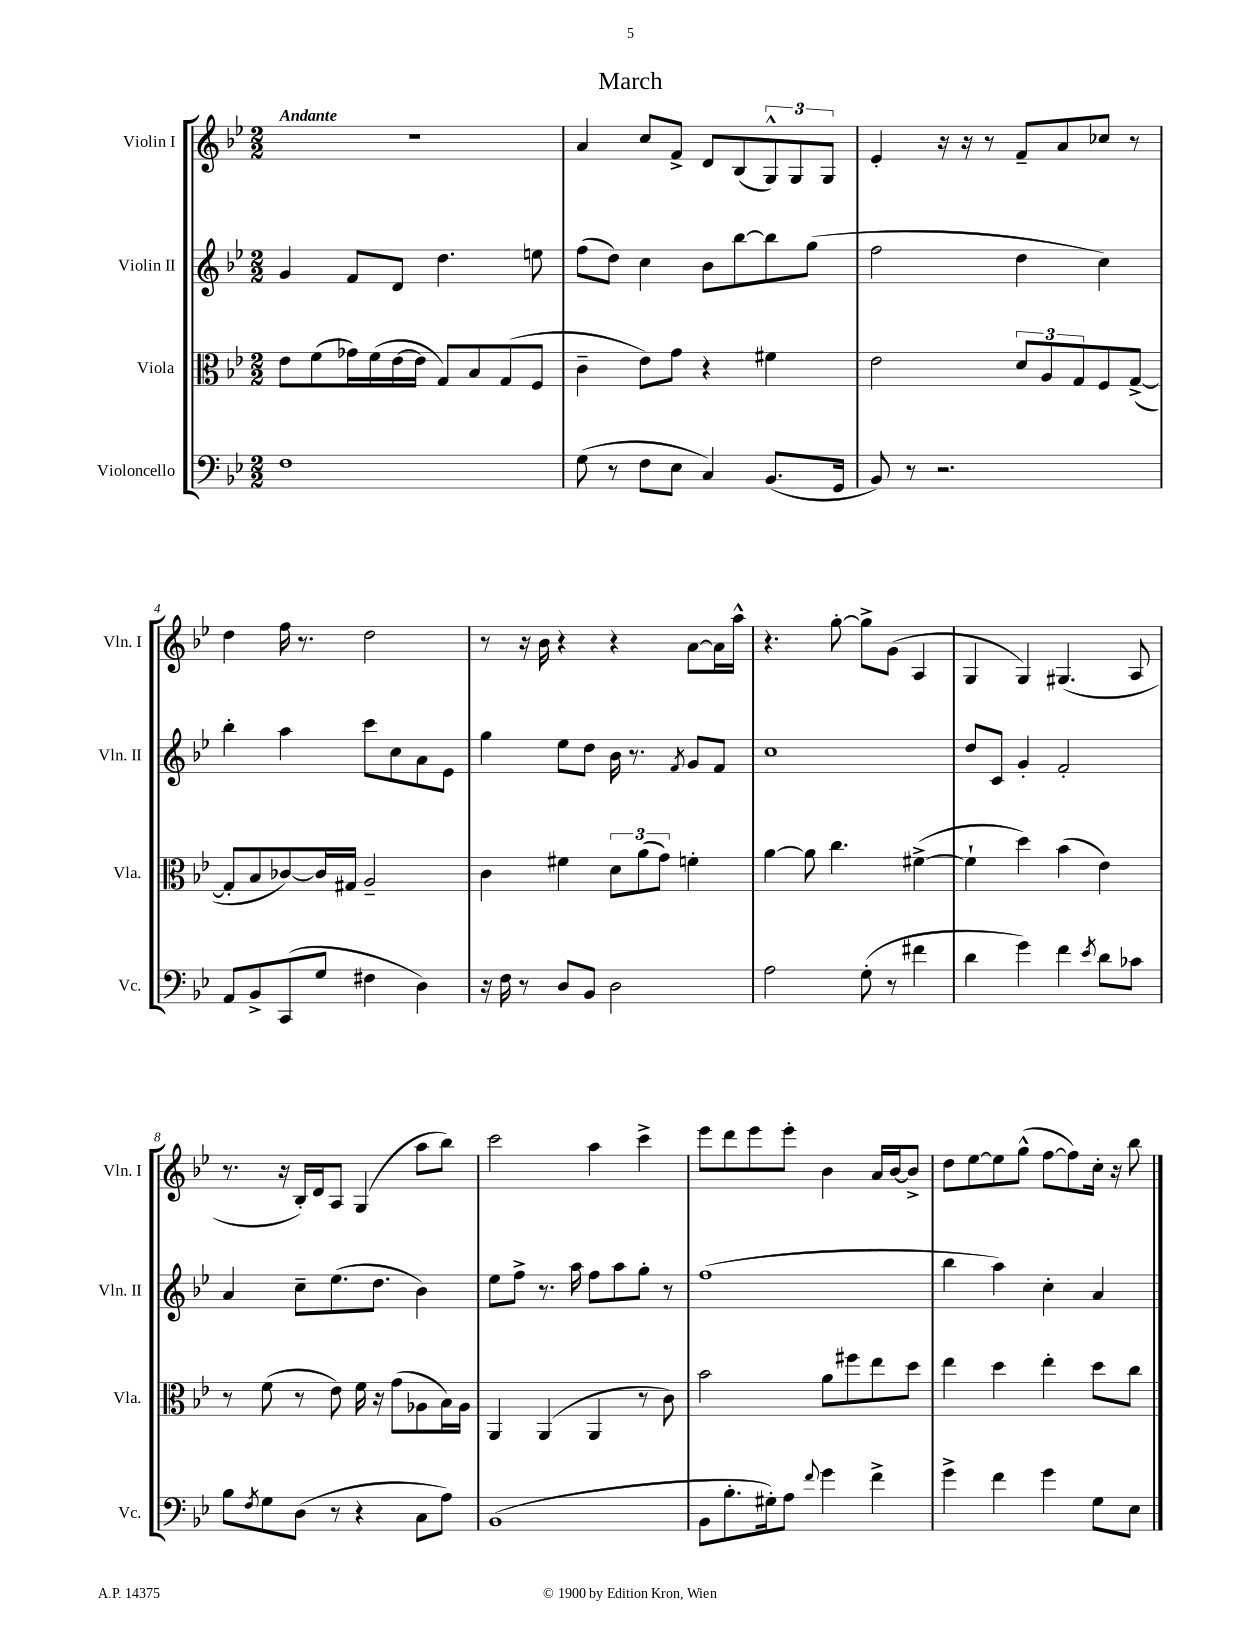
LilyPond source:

\header { title = "March" }
<<
\new StaffGroup <<
\new Staff = "s0" \with { instrumentName = "Violin I" shortInstrumentName = "Vln. I" } {
    \clef treble \key bes \major \numericTimeSignature \time 2/2 \tempo "Andante"
    R1 |
    a'4 c''8 f'8-> d'8 bes8( \tuplet 3/2 { g8-^) g8 g8 } |
    ees'4-. r16 r16 r8 f'8-- a'8 ces''8 r8 |
    d''4 f''16 r8. d''2 |
    r8 r16 bes'16 r4 r4 a'8~ a'16 a''16-^ |
    r4. g''8~-. g''8-> g'8( a4 |
    g4 g4) gis4.( a8 |
    r8. r16 bes16-.) d'16 a8 g4( a''8 bes''8) |
    c'''2 a''4 c'''4-> |
    ees'''8 d'''8 ees'''8 ees'''8-. bes'4 a'16 bes'16~ bes'8-> |
    d''8 ees''8~ ees''8 g''8-^( f''8~ f''8) c''16-. r16 bes''8 \bar "|." |
}
\new Staff = "s1" \with { instrumentName = "Violin II" shortInstrumentName = "Vln. II" } {
    \clef treble \key bes \major \numericTimeSignature \time 2/2
    g'4 f'8 d'8 d''4. e''8 |
    f''8( d''8) c''4 bes'8 bes''8~ bes''8 g''8( |
    f''2 d''4 c''4) |
    bes''4-. a''4 c'''8 c''8 a'8 ees'8 |
    g''4 ees''8 d''8 bes'16 r8. \acciaccatura { f'8 } g'8 f'8 |
    c''1 |
    d''8 c'8 g'4-. f'2-. |
    a'4 c''8-- ees''8.( d''8. bes'4) |
    ees''8 f''8-> r8. a''16 f''8 a''8 g''8-. r8 |
    f''1( |
    bes''4 a''4) c''4-. a'4 \bar "|." |
}
\new Staff = "s2" \with { instrumentName = "Viola" shortInstrumentName = "Vla." } {
    \clef alto \key bes \major \numericTimeSignature \time 2/2
    ees'8 f'8( ges'16) f'16( ees'16~ ees'16 g8) bes8 g8( f8 |
    c'4-- ees'8) g'8 r4 fis'4 |
    ees'2 \tuplet 3/2 { d'8 a8 g8 } f8 g8~->( |
    g8-. bes8 ces'8~) ces'16 gis16 a2-- |
    c'4 fis'4 \tuplet 3/2 { d'8 a'8( g'8) } f'4-. |
    a'4~ a'8 c''4. fis'4~->( |
    fis'4-! d''4) bes'4( ees'4) |
    r8 f'8( r8 ees'8) f'16 r16 g'8( aes8 bes16) aes16 |
    a,4 a,4( a,4 r8 c'8) |
    bes'2 a'8 fis''8 ees''8 d''8 |
    ees''4 d''4 ees''4-. d''8 c''8 \bar "|." |
}
\new Staff = "s3" \with { instrumentName = "Violoncello" shortInstrumentName = "Vc." } {
    \clef bass \key bes \major \numericTimeSignature \time 2/2
    f1 |
    g8( r8 f8 ees8 c4) bes,8.( g,16 |
    bes,8) r8 r2. |
    a,8 bes,8-> c,8( g8 fis4 d4) |
    r16 f16 r8 d8 bes,8 d2 |
    a2 g8-.( r8 fis'4 |
    d'4 g'4) f'4 \acciaccatura { ees'8 } d'8 ces'8 |
    bes8 \acciaccatura { f8 } g8 d8( r8 r4 c8 a8) |
    bes,1( |
    bes,8 bes8.-. gis16-.) a8 \appoggiatura { f'8 } g'4 f'4-> |
    g'4-> f'4 g'4 g8 ees8 \bar "|." |
}
>>
>>
